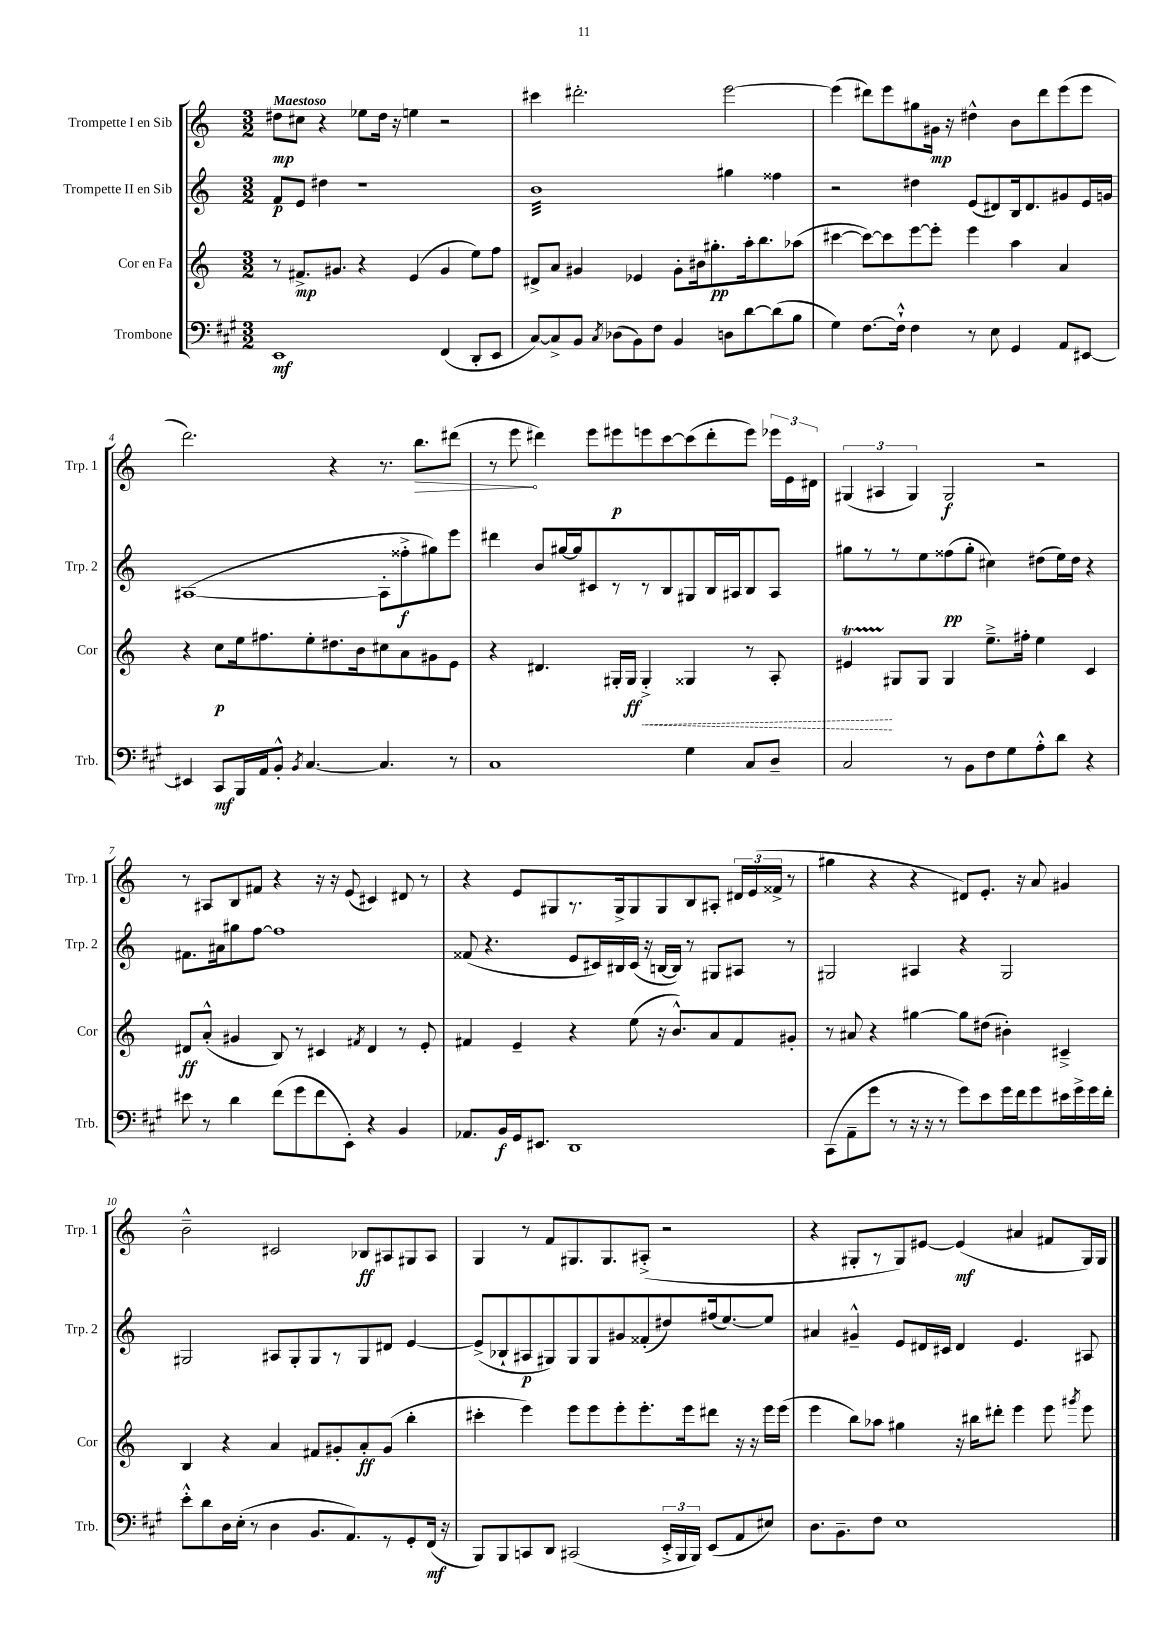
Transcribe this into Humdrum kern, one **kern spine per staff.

**kern	**kern	**kern	**kern
*staff4	*staff3	*staff2	*staff1
*clefF4	*clefG2	*clefG2	*clefG2
*k[f#c#g#]	*k[]	*k[]	*k[]
*M3/2	*M3/2	*M3/2	*M3/2
1EE	8r	8f/L	8dd#\L
.	8.f#^/L	8e/J	8cc#\J
.	.	4dd#\	4r
.	8.g#/J	.	.
.	4r	1r	8ee-\L
.	.	.	16dd#\Jk
.	.	.	16r
.	(4e/	.	4ee\
(4FF#/	4g#/	.	2r
8DD'/L	8ee\L)	.	.
8EE/J	8ff\J	.	.
=	=	=	=
[8C#/L)	8d#^/L	1b	4ccc#\
8C#^/]	8a/J	.	.
8BB/J	4g#/	.	2.ddd#'\
8qC#/	.	.	.
(8D-\L	.	.	.
8BB\)	4e-/	.	.
8F#\J	.	.	.
4BB/	8g#'\L	.	.
.	16b#\k	.	.
.	8.gg#'\	.	.
8D\L	.	4gg#\	[2eee\
[8d\	16aa'\k	.	.
.	8.bb\	.	.
(8d\]	.	4ff##\	.
8B\J	(8aa-\J	.	.
=	=	=	=
4G#\)	[4ccc#\	2r	(4eee\]
[8.F#\L	8ccc#\_L)	.	8ddd#\L)
.	8ccc#\]	.	8eee\
16F#`^^\]Jk	.	.	.
4F#\	[8eee\	4dd#\	8gg#\
.	8eee'\]J	.	16g#\Jk
.	.	.	16r
8r	4eee\	(8e/L	4dd#^^\
8E\	.	8d#/)	.
4GG#/	4aa\	16B/k	8b\L
.	.	8.d#/	.
.	.	.	8ddd#\
8AA/L	4a/	8g#/	(8eee\
[8EE#/J	.	16e/L	8eee\J
.	.	16g/JJ	.
=	=	=	=
4EE#/]	4r	([1A#	2.ddd\)
8CC#/L	8cc\L	.	.
16BBB/L	16ee\k	.	.
16AA/J	8.ff#\	.	.
8BB'^^/J	.	.	.
8qBB/	.	.	.
[4.C#/	8ee'\	.	.
.	8.dd#\	.	4r
.	16b\k	.	.
4.C#/]	8cc#\	8A#'\]L	8.r
.	8a\	8ff##'^\	.
.	.	.	8.bb\L
.	8g#\	8gg#\)	.
8r	8e\J	8eee\J	(8ddd#\J
=	=	=	=
1C#	4r	4ddd#\	8r
.	.	.	8eee\
.	4.d#/	8b/L	4ddd#\)
.	.	[16gg#/L	.
.	.	16gg#/]J	.
.	.	8c#/	8eee\L
.	16G#'/LL	8r	8eee#\
.	16G#/JJ	.	.
.	4G#'^/	8r	8eee\
.	.	8B/	[8ccc\
4G#\	4G##/	8G#/	(8ccc\]
.	.	16B/L	8ddd#'\
.	.	16A#/J	.
8C#/L	8r	8B/	8eee\J)
8D~/J	8A'/	8A#/J	24eee-\LL
.	.	.	24e\
.	.	.	24d#\JJ
=	=	=	=
2C#/	4e#/	8gg#\L	(6G#/
.	.	8r	.
.	.	.	6A#/
.	8G#/L	8r	.
.	.	.	6G#/)
.	8G#/J	8ee\	.
8r	4G#/	(8ff##\	2G#/
8BB\L	.	8gg#'\J	.
8F#\	8.ee~^\L	4cc#\)	.
8G#\	.	.	.
.	16ff#'\Jk	.	.
8A'^^\	4ee\	(8dd#\L	2r
8d\J	.	16ee\L)	.
.	.	16dd#\JJ	.
4r	4c/	4r	.
=	=	=	=
8e#\	8d#/L	8.f#\L	8r
8r	(8a'^^/J	.	8A#/L
.	.	16a#\k	.
4d\	4g#/	8gg#\	8B/
.	.	[8ff\J	8f#/J
(8f#\L	8B/)	1ff]	4r
8g#\	8r	.	.
8f#\	4c#/	.	16r
.	.	.	16r
8EE'\J)	.	.	(8e/
.	8qf#/	.	.
4r	4d#/	.	4c#/)
4BB/	8r	.	8d#/
.	8e'/	.	8r
=	=	=	=
8.AA-/L	4f#/	(8f##/	4r
.	.	4.r	.
16BB/L	.	.	.
16GG#/J	4e~/	.	8e/L
8.EE#/J	.	.	.
.	.	.	8G#/
1DD	4r	8e/L	8.r
.	.	16c#/L)	.
.	.	16B#/	16G#^/k
.	(8ee\	(16c#/JJ	8G#/
.	.	16r	.
.	16r	[16B/LL	8G#/
.	8.b^^/L)	16B/]JJ)	.
.	.	8r	8B/
.	8a/	8G#/L	8A#'/J
.	8f#/	8A#/J	24d#/LL
.	.	.	(24e/
.	.	.	24f##^/JJ
.	8g#'/J	8r	8r
=	=	=	=
(8CC#\L	8r	2G#/	4gg#\
8AA~\	8a#/	.	.
8g#\J	4r	.	4r
8r	.	.	.
16r	[4gg#\	4A#/	4r
16r	.	.	.
8r	.	.	.
8g#\L)	8gg#\]L	4r	8d#/L)
8e\	(8dd#\J	.	8.e'/J
16g#\L	4b#'\)	2G#/	.
16f#\J	.	.	16r
8g#\	.	.	8a/
16e#\L	4c#~^/	.	4g#/
16g#^\	.	.	.
16g#\	.	.	.
16f#'\JJ	.	.	.
=	=	=	=
8e'^^\L	4B/	2G#/	2b~^^\
8d\	.	.	.
16D\L	4r	.	.
(16E'\JJ	.	.	.
8r	.	.	.
4D\	4a/	8A#/L	2c#/
.	.	8G#'/	.
8.BB/L	8f#/L	8G#/	.
.	8g#'/	8r	.
8.AA/)	.	.	.
.	8a'/	8G#/	8B-/L
8r	(8g#/J	8d#/J	8A#/
8GG#'/	4bb'\	[4e/	8G#/
(16FF#/Jk	.	.	8A#/J
16r	.	.	.
=	=	=	=
8BBB/L)	4ccc#'\	(8e^/]L	4G/
8BBB/	.	8B-`/	.
8CC/	4eee\)	8A#/	8r
8DD/J	.	8G#/)	8f/L
(2CC#/	8eee\L	8G#/	8.G#/
.	8eee\	8G#/	.
.	.	.	8.G#/
.	8eee'\	8g#/	.
.	8.eee'\	(8f##'/	(8A#'^/J
24EE'^/LL	.	8dd#/)	2r
24BBB/	.	.	.
.	16eee\k	.	.
24BBB/JJ)	.	.	.
(8EE/L	8ddd#\J	(16ff#/k	.
.	.	[8.ee/)	.
8AA/	16r	.	.
.	16r	.	.
8E#/J)	16eee\LL	8ee/]J	.
.	(16eee\JJ	.	.
=	=	=	=
8.D\L	4eee\	4a#/	4r
8.BB~\	.	.	.
.	8bb\L)	4g#~^^/	8G#'/L
8F#\J	8aa-\J	.	8r
1E	4gg#\	8e/L	8G#/)
.	.	16d#/L	[8e#/J
.	.	16c#/JJ	.
.	16r	4d#/	(4e#/]
.	16bb#\LK	.	.
.	8ddd#'\J	.	.
.	4eee\	4.e/	4a#/
.	8eee\	.	8f#/L
.	8qggg#/	.	.
.	8eee\	8A#/	16G#/L)
.	.	.	16G#/JJ
==	==	==	==
*-	*-	*-	*-
